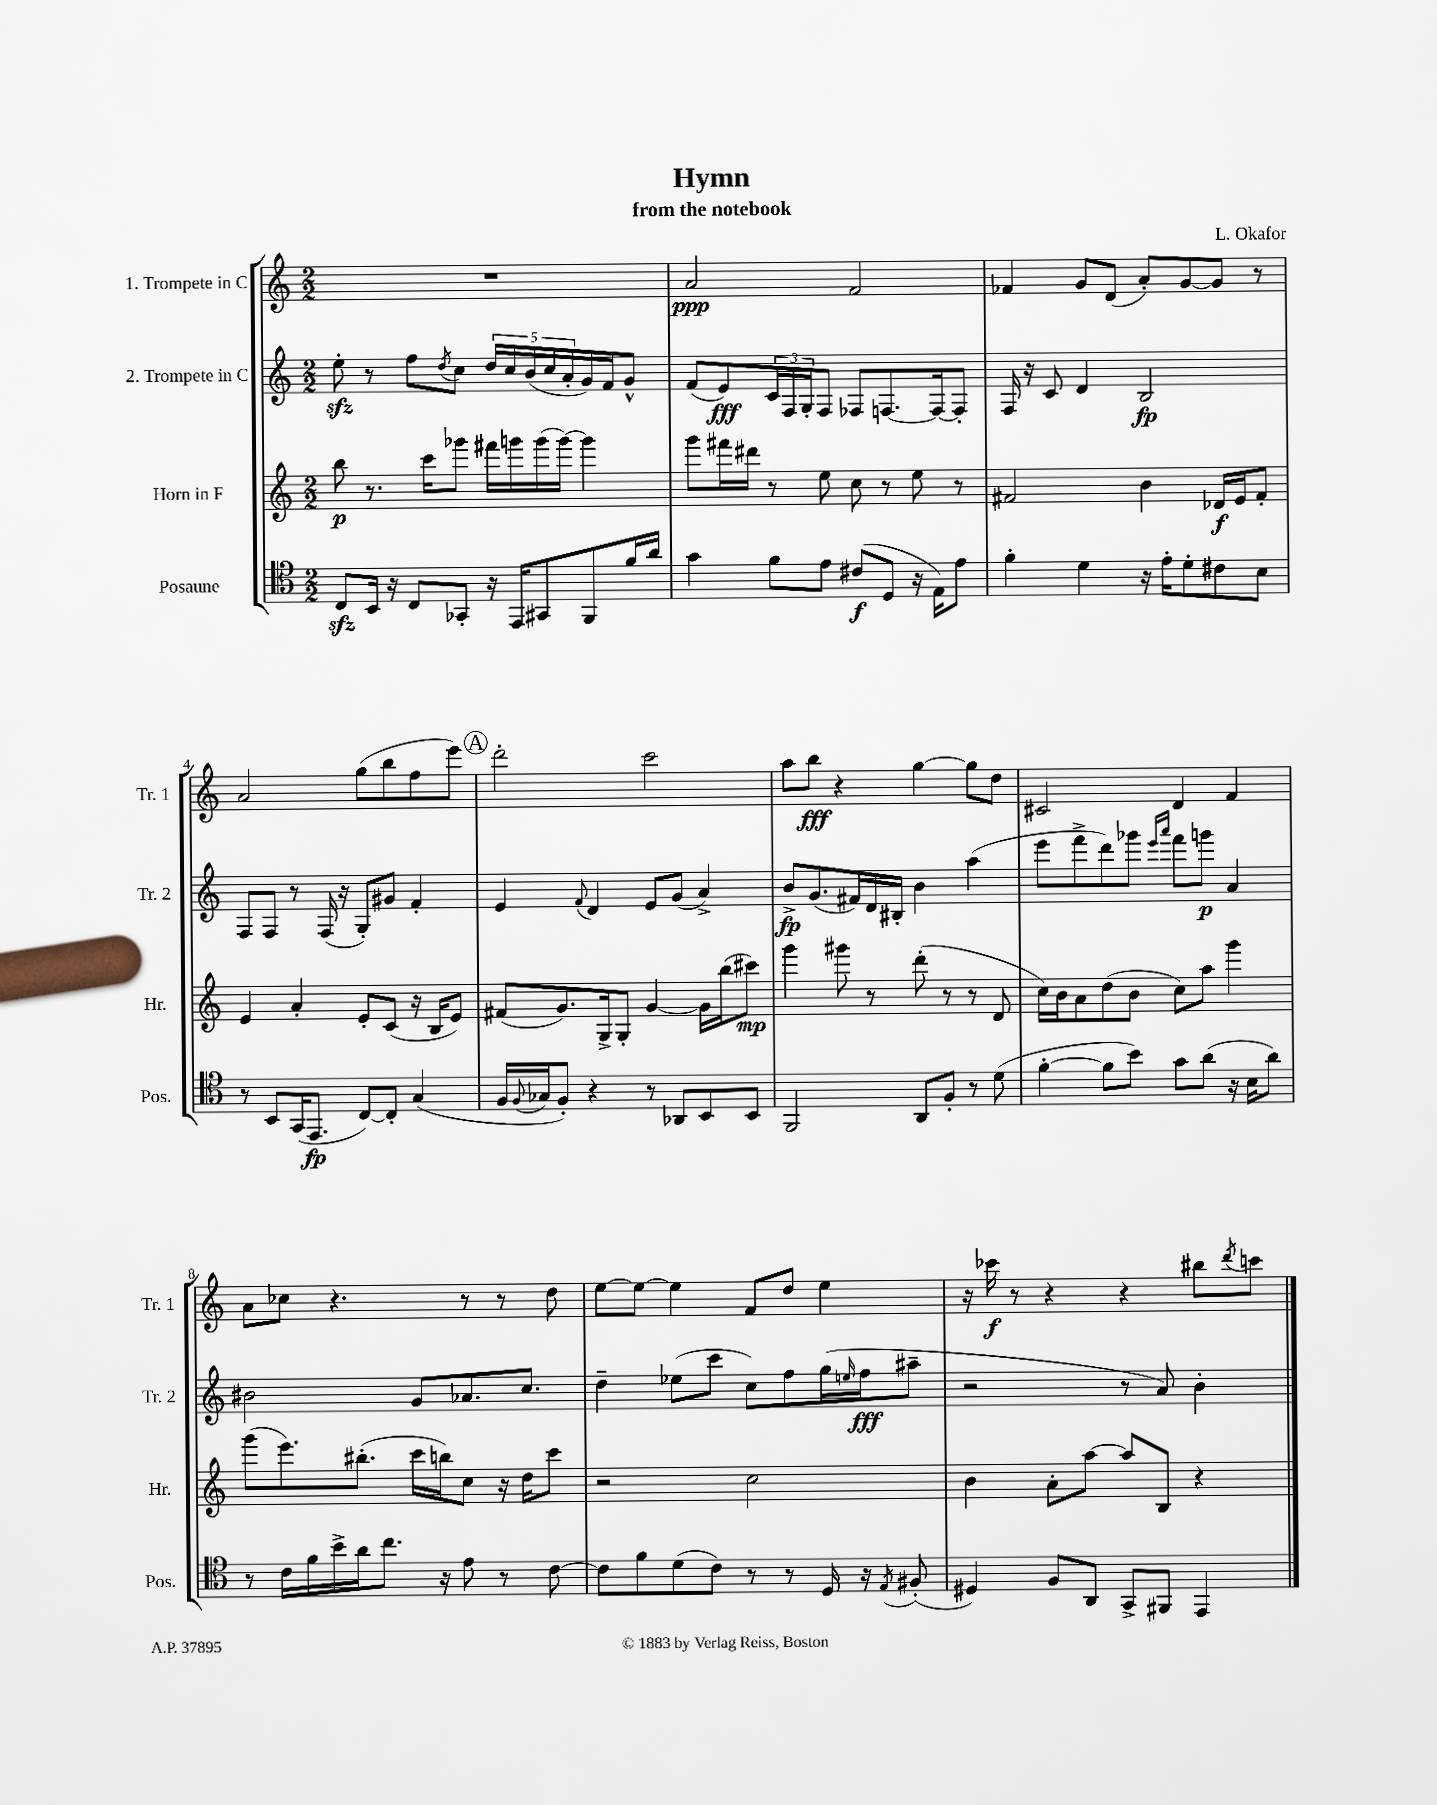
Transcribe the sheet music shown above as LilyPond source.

\header { title = "Hymn" composer = "L. Okafor" subtitle = "from the notebook" }
<<
\new StaffGroup <<
\new Staff = "s0" \with { instrumentName = "1. Trompete in C" shortInstrumentName = "Tr. 1" } {
    \clef treble \key c \major \numericTimeSignature \time 2/2
    R1 |
    a'2\ppp f'2 |
    fes'4 g'8 d'8( a'8-.) g'8~ g'8 r8 |
    a'2 g''8( b''8 f''8 e'''8) |
    \mark \markup { \circle "A" } d'''2-. c'''2 |
    a''8 b''8\fff r4 g''4~ g''8 d''8 |
    cis'2 d'4 f'4 |
    a'8 ces''8 r4. r8 r8 d''8 |
    e''8~ e''8~ e''4 f'8 d''8 e''4 |
    r16 ces'''16\f r8 r4 r4 bis''8 \acciaccatura { d'''8 } c'''8 \bar "|." |
}
\new Staff = "s1" \with { instrumentName = "2. Trompete in C" shortInstrumentName = "Tr. 2" } {
    \clef treble \key c \major \numericTimeSignature \time 2/2
    e''8-.\sfz r8 f''8 \acciaccatura { d''8 } c''8 \tuplet 5/4 { d''16 c''16 b'16( c''16 a'16-. } g'16) f'16 g'8-^ |
    f'8( e'8\fff) \tuplet 3/2 { c'16 f16 g16-. } f8 fes8 f8.~ f16~ f8-. |
    f16 r16 c'8 d'4 b2\fp |
    f8 f8 r8 f16( r16 g8-.) gis'8 f'4-. |
    \mark \markup { \circle "A" } e'4 \appoggiatura { f'8 } d'4 e'8 g'8( a'4->) |
    b'8->\fp g'8.( fis'16) d'16 bis16-. b'4 a''4( |
    e'''8 f'''8-> d'''8) ges'''8 \grace { e'''16 a'''16 } f'''8 g'''8\p a'4 |
    bis'2 g'8 aes'8. c''8. |
    d''4-- ees''8( c'''8 c''8) f''8 g''16( \grace { e''16 } f''16\fff ais''8-- |
    r2 r8 a'8) b'4-. \bar "|." |
}
\new Staff = "s2" \with { instrumentName = "Horn in F" shortInstrumentName = "Hr." } {
    \clef treble \key c \major \numericTimeSignature \time 2/2
    b''8\p r8. c'''16 ges'''8 fis'''16 g'''16 g'''16( g'''16~) g'''4 |
    g'''8 fis'''16 dis'''16 r8 e''8 c''8 r8 e''8 r8 |
    fis'2 b'4 des'16\f e'16 fis'8-. |
    e'4 a'4-. e'8-. c'8( r16 b16 e'8) |
    \mark \markup { \circle "A" } fis'8( g'8.) g16-> g8-. g'4~ g'16 b''16( cis'''8\mp) |
    g'''4 gis'''8 r8 d'''8-.( r8 r8 d'8 |
    c''16) b'16 a'8 d''8( b'8 c''8) a''8 g'''4 |
    g'''8( e'''8.) bis''8.-.( c'''16 b''16) c''8 r16 d''16 c'''8 |
    r2 c''2 |
    b'4 a'8-. a''8~ a''8 b8 r4 \bar "|." |
}
\new Staff = "s3" \with { instrumentName = "Posaune" shortInstrumentName = "Pos." } {
    \clef tenor \key c \major \numericTimeSignature \time 2/2
    c8\sfz b,16 r16 c8 ges,8-. r16 e,16 gis,8 f,8 f'16 a'16 |
    g'4 f'8 e'8 cis'8\f( d8 r16 e16) e'8 |
    f'4-. d'4 r16 e'16-. d'8-. cis'8 b8 |
    r8 b,8 g,16( e,8.\fp c8~) c8-. g4( |
    \mark \markup { \circle "A" } f16 \appoggiatura { f8 } ges16 f8-.) r4 r8 aes,8 b,8 b,8 |
    f,2 a,8 f8-. r8 d'8( |
    f'4~-. f'8 b'8) g'8 a'8( r16 b16 a'8) |
    r8 c'16 f'16 b'16-> a'16 c''8. r16 e'8 r8 c'8~ |
    c'8 f'8 d'8( c'8) r8 r8 d16 r16 \acciaccatura { e8 } fis8-.( |
    dis4) f8 a,8 g,8-> fis,8 e,4 \bar "|." |
}
>>
>>
